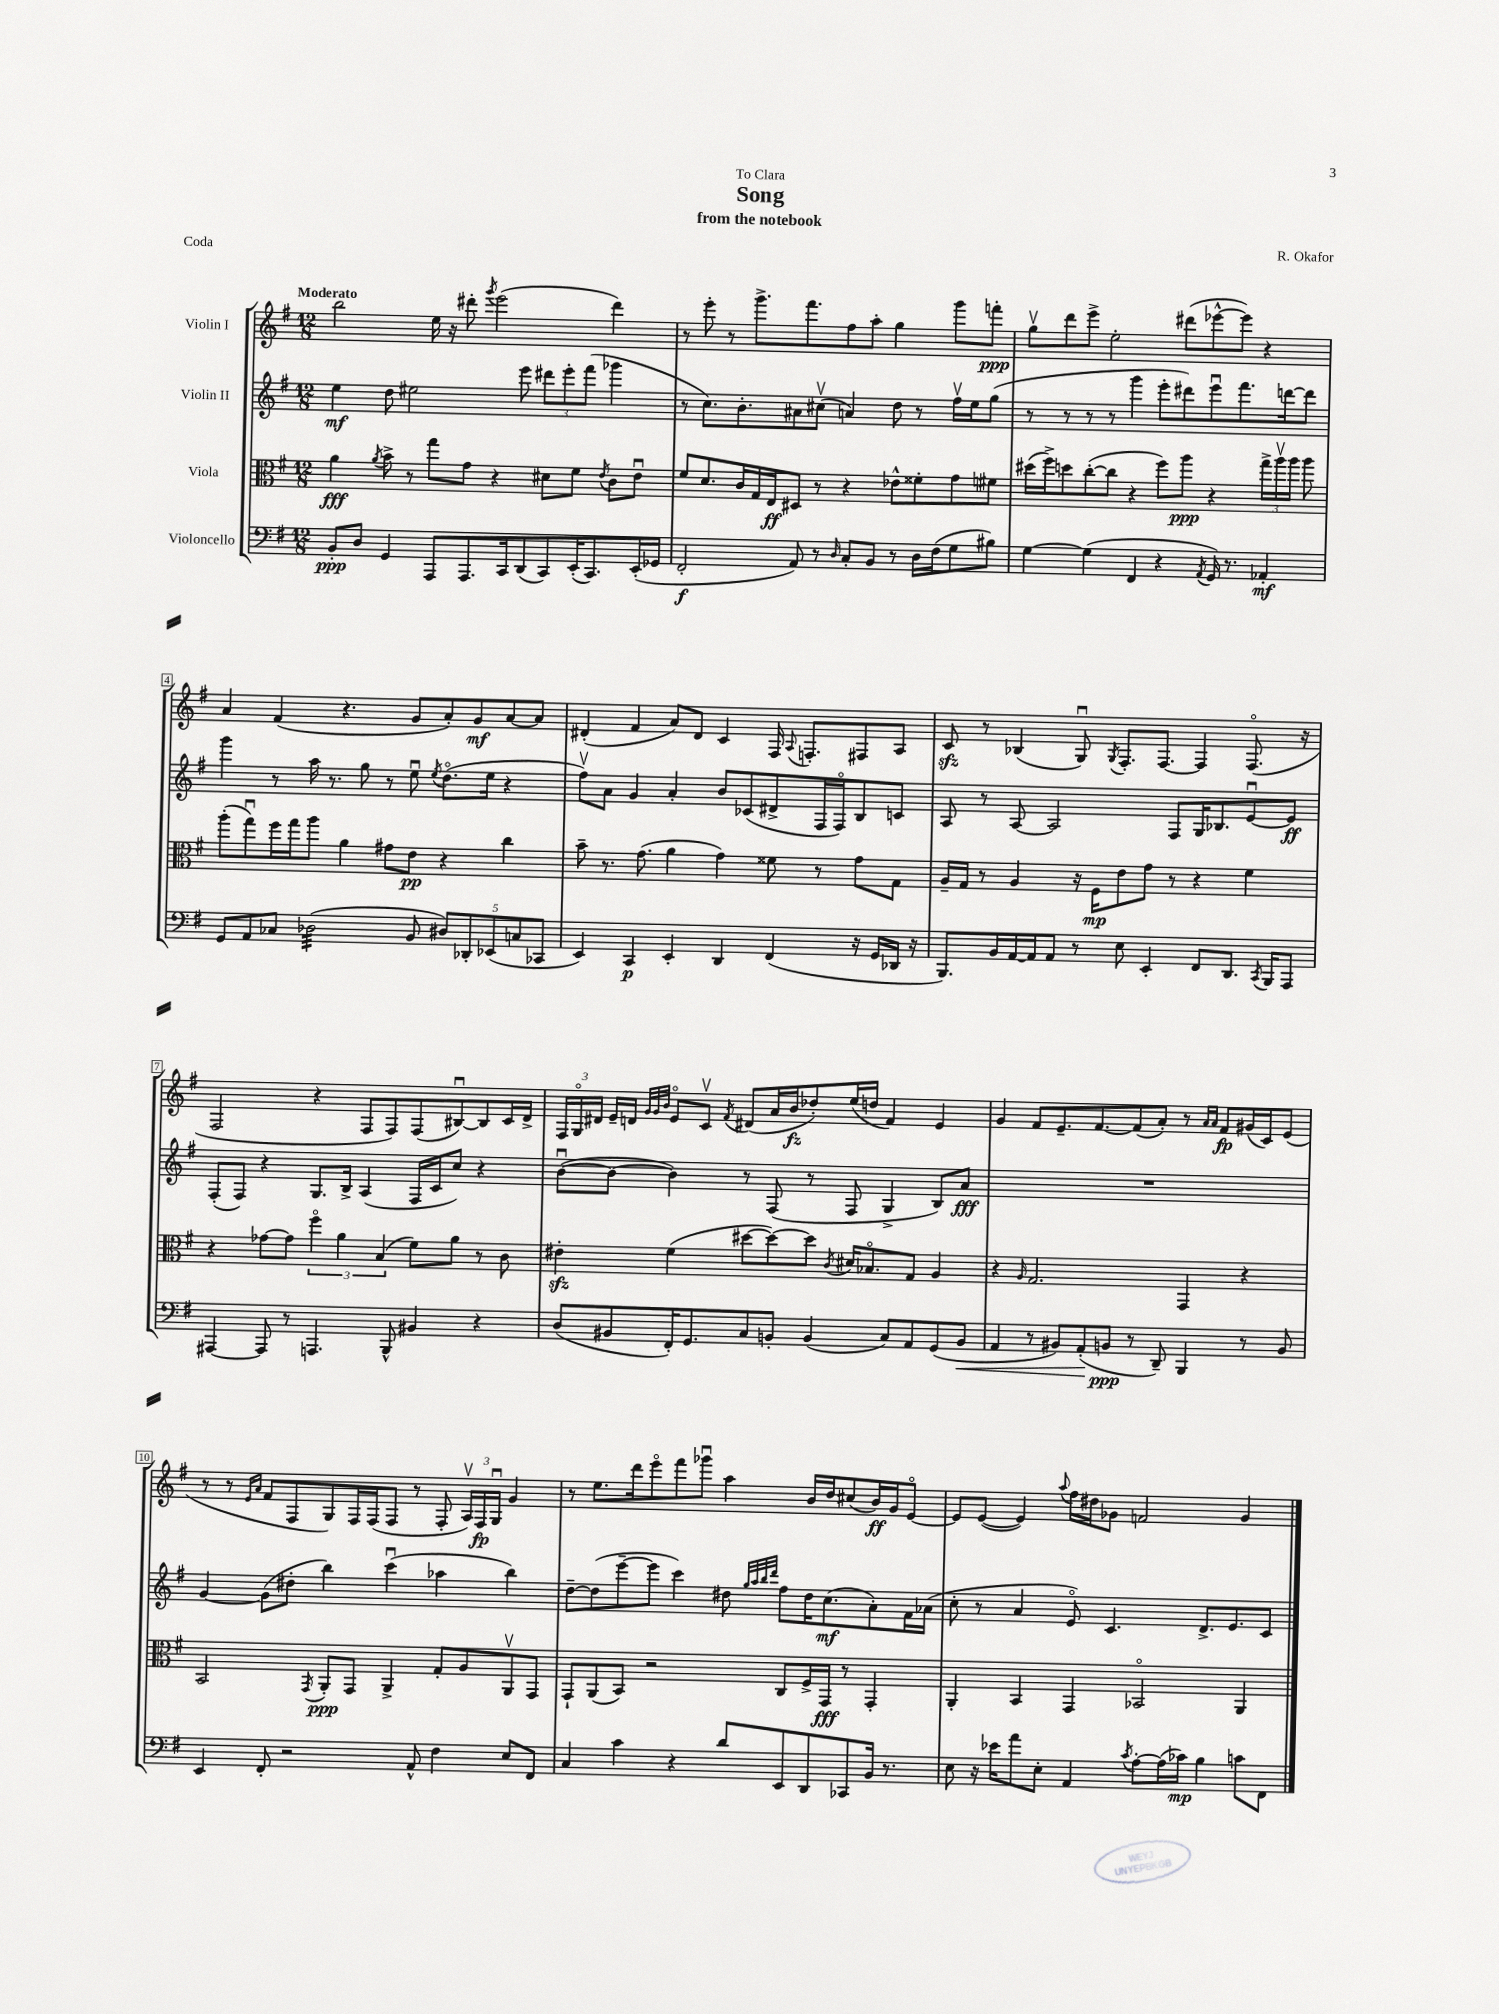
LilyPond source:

\header { title = "Song" composer = "R. Okafor" subtitle = "from the notebook" dedication = "To Clara" piece = "Coda" }
<<
\new StaffGroup <<
\new Staff = "s0" \with { instrumentName = "Violin I" } {
    \clef treble \key g \major \numericTimeSignature \time 12/8 \tempo "Moderato"
    \autoBeamOff b''2 e''16 r16 dis'''8-. \acciaccatura { g'''8 } e'''2( dis'''4) |
    r8 e'''8-. r8 g'''8.[-> fis'''8. fis''8 a''8]-. g''4 g'''8[ f'''8]-.\ppp |
    g''8[\upbow d'''8 e'''8]-> e''2-. dis'''8[( ees'''8~-^ ees'''8]) r4 |
    a'4 fis'4( r4. g'8[ a'8-.) g'8\mf a'8~ a'8] |
    dis'4-.( fis'4 a'8[) dis'8] c'4 fis16 \appoggiatura { a8 } f8.[-. fis8 a8] |
    c'8\sfz r8 bes4( g8\downbow) \acciaccatura { g8 } fis8.[-. fis8.]~ fis4 fis8.\flageolet( r16 |
    fis2 r4 fis8[ fis8) fis8( bis8~\downbow) bis8 c'16 d'16]-> |
    \tuplet 3/2 { fis16[ g16\flageolet dis'16] } e'16[-- d'16] \grace { g'32[ g'32 b'32] } e'8[\flageolet c'8]\upbow \acciaccatura { fis'8 } dis'8[( a'16 b'16\fz des''8-.) e''16( d''16] fis'4) e'4 |
    g'4 fis'8[ e'8.-- fis'8.~ fis'8( a'8]-.) r8 \grace { a'16[ a'16] } fis'8[\fp gis'16( c'16) e'8]( |
    r8 r8 \grace { e'16[ a'16] } fis'8[ fis8 g8) fis16 fis16( fis8] r8 fis8-. \tuplet 3/2 { a16[\upbow) fis16\fp g16]\downbow } g'4 |
    r8 e''8.[ d'''16 e'''8\flageolet fis'''8 ges'''8]\downbow a''4 b'16[ d''16 cis''8( b'16\ff) g'16 e'8]~\flageolet |
    e'8[ e'8]~( e'4) \appoggiatura { a''8 } fis''16[ dis''16 ges'8] f'2 ges'4 \bar "|." |
}
\new Staff = "s1" \with { instrumentName = "Violin II" } {
    \clef treble \key g \major \numericTimeSignature \time 12/8
    \autoBeamOff e''4\mf d''8 eis''2 e'''8 \tuplet 3/2 { dis'''8[ e'''8-. fis'''8]( } ges'''4 |
    r8 c''8.[) b'8.-. ais'8 cis''8]\upbow( a'4) d''8 r8 fis''16[\upbow e''16 g''8]( |
    r8 r8 r8 r8 g'''4 e'''8[-. dis'''8) e'''8\downbow fis'''8. d'''16~ d'''8] |
    g'''4 r8 a''16 r8. g''8 r8 e''8\downbow \acciaccatura { e''8 } d''8.[\flageolet( e''16] r4 |
    fis''8[\upbow) a'8] g'4 a'4-. b'8[ ces'8( dis'8-> fis16 fis16\flageolet) b8 c'8] |
    a8 r8 a8~ a2 fis8[ g16 bes8. e'8~\downbow e'8]\ff |
    fis8[-.( fis8]) r4 g8.[ b16]-> a4( fis16[ c'16 c''8]) r4 |
    b'8[~\downbow( b'8]~ b'4) r8 fis8( r8 fis8 g4-> b8[) a'8]\fff |
    R1. |
    g'4~ g'8[( dis''8]-. b''4) c'''4\downbow( aes''4 b''4) |
    d''8[~-- d''8( e'''8~-- e'''8] c'''4) dis''8 \grace { g''32[ a''32 b''32 d'''32] } fis''8[ dis''16 c''8.\mf( a'8-.) fis'16 aes'16]( |
    c''8-. r8 a'4 e'8\flageolet) c'4. d'8.[-> e'8. c'8] \bar "|." |
}
\new Staff = "s2" \with { instrumentName = "Viola" } {
    \clef alto \key g \major \numericTimeSignature \time 12/8
    \autoBeamOff a'4\fff \acciaccatura { a'8 } b'8-> r8 g''8[ g'8] r4 dis'8[ fis'8] \acciaccatura { e'8 } c'8[ e'8]\downbow |
    fis'8[ d'8. c'16 g16 e16\ff dis8] r8 r4 ees'8[-^ fisis'8-. g'8 fis'8] |
    dis''16[( fis''16->) d''8 c''8~-.( c''8] r4 fis''8[) a''8]\ppp r4 \tuplet 3/2 { g''16[-> a''16\upbow a''16] } a''8 |
    a''8[-.( g''8\downbow) fis''16 g''16 a''8] a'4 gis'8[ e'8]\pp r4 c''4 |
    b'8-- r8. g'8.( a'4 g'4) fisis'8 r8 g'8[ g8] |
    a16[-- g16] r8 a4 r16 fis16[\mp e'8 g'8] r8 r4 fis'4 |
    r4 ges'8[~ ges'8] \tuplet 3/2 { fis''4\flageolet a'4 b4( } fis'8[) a'8] r8 c'8 |
    eis'4-.\sfz fis'4( dis''8[~ dis''8~) dis''8] \acciaccatura { c'8 } dis'16[ bes8.\flageolet g8] a4 |
    r4 \grace { a16 } g2. g,4 r4 |
    b,2 \acciaccatura { g,8 } a,8[-.\ppp g,8] a,4-> g8[-. a8 a,8\upbow g,8] |
    g,8[-! a,8( b,8]) r2 c8[ fis16-> g,16]\fff r8 g,4-. |
    a,4-. b,4 g,4 bes,2\flageolet a,4 \bar "|." |
}
\new Staff = "s3" \with { instrumentName = "Violoncello" } {
    \clef bass \key g \major \numericTimeSignature \time 12/8
    \autoBeamOff b,8[-.\ppp d8] g,4 a,,8[ a,,8. c,16 d,8( c,8) e,16-.( c,8.) e,16-.( ges,16] |
    fis,2-.\f a,8) r8 \grace { d16 } c8[-. b,8] r8 d16[ fis16( g8 bis8]) |
    g4~ g4( fis,4 r4 \acciaccatura { a,8 } g,16) r8. aes,4-.\mf |
    g,8[ a,8 ces8] des2:32( b,8 \tuplet 5/4 { dis8[) des,8-. ees,8( c8 ces,8] } |
    e,4) c,4\p e,4-. d,4 fis,4( r16 g,16[ des,16] r16 |
    b,,8.[) b,16 a,16~ a,16 a,8] r8 e8 e,4-. fis,8[ d,8.] \acciaccatura { c,8 } b,,16[ a,,8] |
    ais,,4~ ais,,8 r8 a,,4. b,,8-^ bis,4 r4 |
    d8[( bis,8 fis,16-.) g,8. c8 b,8]-. b,4( c8[) a,8 g,8( b,8]\< |
    a,4 r8 bis,8[) a,8-.\!( b,8]\ppp r8 d,8--) b,,4 r8 b,8 |
    e,4 fis,8-. r2 a,8-^ fis4 e8[ fis,8] |
    c4 c'4 r4 d'8[ e,8 d,8 ces,8 b,16] r8. |
    e8 r16 ees'16[ a'8 e8]-. a,4 \acciaccatura { c'8 } a8[~-. a16( ces'16]\mp) b4 c'8[ fis,8] \bar "|." |
}
>>
>>
\layout { \context { \Score \override BarNumber.stencil = #(make-stencil-boxer 0.1 0.3 ly:text-interface::print) } }
